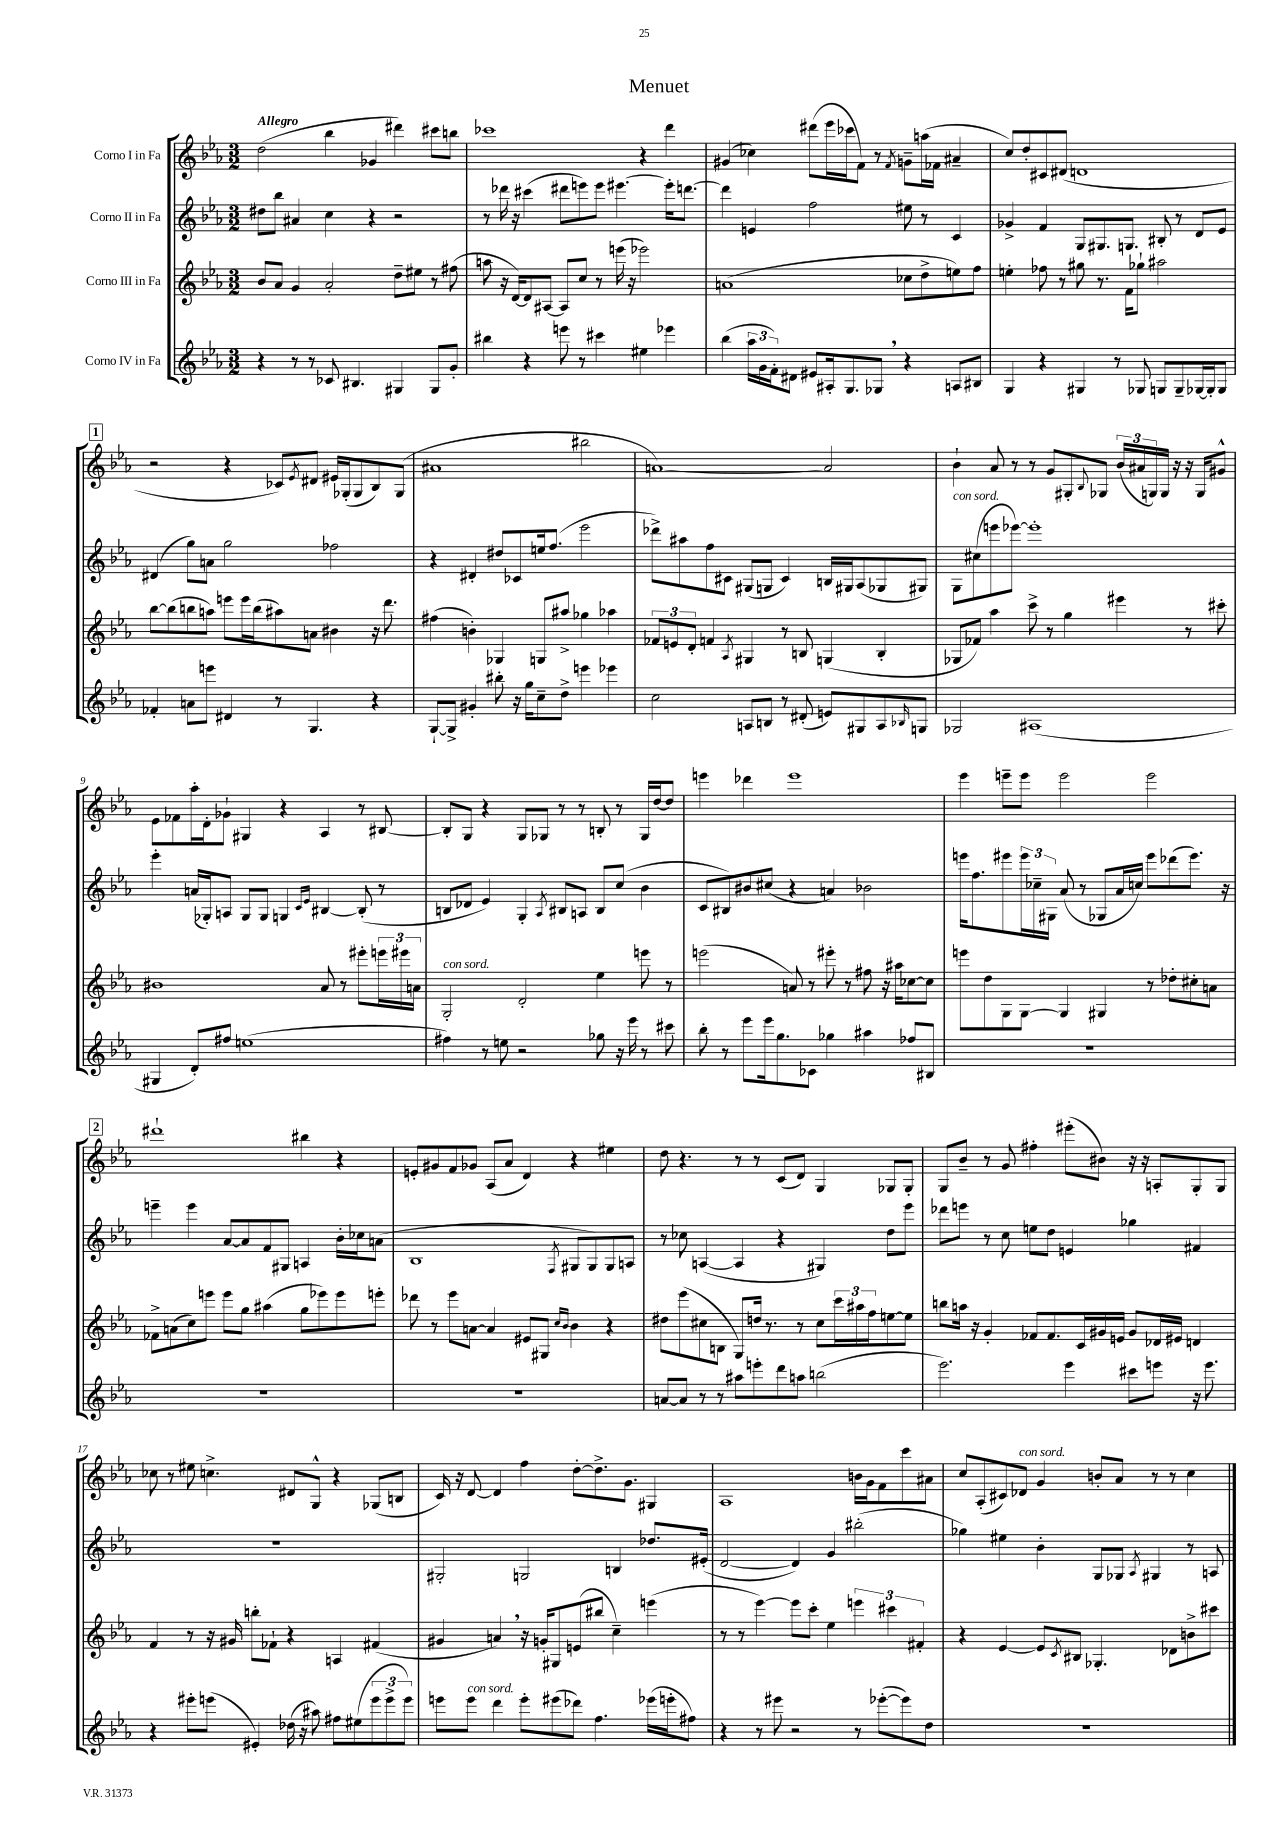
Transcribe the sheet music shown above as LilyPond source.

\header { title = "Menuet" }
<<
\new StaffGroup <<
\new Staff = "s0" \with { instrumentName = "Corno I in Fa" } {
    \clef treble \key ees \major \numericTimeSignature \time 3/2 \tempo "Allegro"
    d''2( bes''4 ges'4 dis'''4) cis'''8 b''8 |
    ces'''1 r4 d'''4 |
    gis'4( ces''4) dis'''8( ees'''16 ces'''16 f'8) r8 \acciaccatura { f'8 } g'8-- a''16( fes'16 ais'4-- |
    c''8) d''8-. cis'8 dis'8( d'1 |
    \mark \markup { \box "1" } r2 r4 ces'8) \acciaccatura { ees'8 } dis'8 eis'16 ges16-.( ges8 bes8) ges8( |
    ais'1 bis''2 |
    a'1~) a'2 |
    bes'4-! aes'8 r8 r8 g'8 gis8-. \appoggiatura { bes8 } ges8 \tuplet 3/2 { bes'16( ais'16 g16) } g16 r16 r16 g16 gis'8-^ |
    ees'8 fes'8 aes''16-. d'16-. ges'8-! gis4 r4 aes4 r8 bis8~ |
    bis8-. g8 r4 g8 ges8 r8 r8 b8-. r8 ges16 d''16~ d''8 |
    e'''4 des'''4 e'''1 |
    ees'''4 e'''8-- e'''8 e'''2 e'''2 |
    \mark \markup { \box "2" } dis'''1-! bis''4 r4 |
    e'8-. gis'8 f'8 ges'8 aes8( aes'8 d'4) r4 eis''4 |
    d''8 r4. r8 r8 c'8( d'8) g4 ges8 ges8-. |
    g8 bes'8-- r8 g'8 fis''4-. eis'''8-.( bis'8) r16 r16 a8-. g8-. g8 |
    ces''8 r8 eis''8 c''4.-> dis'8 g8-^ r4 ges8( b8 |
    c'16) r16 d'8~ d'4 f''4 d''8~-. d''8.-> g'8. gis4 |
    aes1 b'16 g'16 f'8 c'''8 ais'8 |
    c''8 aes8-.( cis'8) des'8^\markup { \italic "con sord." } g'4 b'8-. aes'8 r8 r8 c''4 \bar "|." |
}
\new Staff = "s1" \with { instrumentName = "Corno II in Fa" } {
    \clef treble \key ees \major \numericTimeSignature \time 3/2
    dis''8 bes''8 ais'4 c''4 r4 r2 |
    r8 des'''16 r16 cis'''4( dis'''8 e'''8) e'''8 eis'''4.~ eis'''16-. d'''8.~ |
    d'''4 e'4 f''2 eis''8 r8 c'4 |
    ges'4-> f'4 g8 gis8. g8. bis8-. r8 d'8 ees'8 |
    \mark \markup { \box "1" } dis'4( g''8) a'8 g''2 fes''2 |
    r4 dis'4-. dis''8 ces'8 e''16 f''8.( ees'''2 |
    des'''8->) ais''8 f''8 cis'8 gis8( g8 cis'4) b16 gis16 aes8( ges8 gis8) |
    g8^\markup { \italic "con sord." } cis''8( e'''8 ees'''8~) ees'''1-. |
    ees'''4-. a'16( ges16-.) a8 ges8 ges8 g4 \grace { c'16 ees'16 } bis4~ bis8-.( r8 |
    b8 des'8 ees'4) g4-. \acciaccatura { aes8 } bis8 a8 bis8 c''8( bes'4 |
    c'8 bis8) bis'8 cis''8( r4 a'4) bes'2 |
    e'''16 f''8. eis'''8 \tuplet 3/2 { eis'''16 ces''16-- gis16 } aes'8( r8 ges8 aes'16 c''16) eis'''8 des'''8( eis'''8.) r16 |
    \mark \markup { \box "2" } e'''4-- e'''4 aes'8~ aes'8 f'8 gis8 a4 bes'16-. ces''16 a'8( |
    bes1 \acciaccatura { f8 } gis8 gis8) gis8 a8 |
    r8 ces''8 a4~( a4 r4 gis4) d''8 ees'''8 |
    des'''8 e'''8 r8 c''8 e''8 d''8 e'4 ges''4 fis'4 |
    R1. |
    gis2-. g2 b4 des''8. eis'16-.( |
    d'2~ d'4) g'4 bis''2-.( |
    ges''4) eis''4 bes'4-. g8 ges8 \acciaccatura { aes8 } gis4 r8 a8 \bar "|." |
}
\new Staff = "s2" \with { instrumentName = "Corno III in Fa" } {
    \clef treble \key ees \major \numericTimeSignature \time 3/2
    bes'8 aes'8 g'4 aes'2-. d''8-- eis''8 r8 fis''8( |
    a''8 r16 d'16~) d'8 ais8~ ais8 c''8 r8 e'''16( r16 ees'''2) |
    a'1( ces''8 d''8-> e''8) f''8 |
    e''4-. fes''8 r8 gis''8 r8. f'16 ges''8-! ais''2 |
    \mark \markup { \box "1" } bes''8~ bes''8( b''8 a''8) e'''8 e'''16 b''16( ais''8) a'8 bis'4 r16 d'''8. |
    fis''4( b'4-.) ges4 g8 ais''8-> ges''4 aes''4 |
    \tuplet 3/2 { fes'8 e'8 d'8-. } f'4 \acciaccatura { aes8 } gis4 r8 b8 g4( b4-. |
    ges8 fes'8) aes''4 c'''8-> r8 g''4 eis'''4 r8 cis'''8-. |
    bis'1 aes'8 r8 eis'''8-. \tuplet 3/2 { e'''16 eis'''16 a'16 } |
    g2-.^\markup { \italic "con sord." } d'2-. ees''4 e'''8 r8 |
    e'''2( a'8) r8 eis'''8-. r8 fis''8 r16 ais''16 ces''8~ ces''8 |
    e'''8 d''8 g8 g8~ g4 gis4 r8 des''8-. cis''8-. a'8 |
    \mark \markup { \box "2" } fes'8-> a'8( c''8) e'''8 e'''8 g''8 ais''4( g''8 ees'''8) ees'''8 e'''8-. |
    des'''8 r8 ees'''8 a'8~ a'4 eis'8 gis8 \grace { c''16 bes'16 } bes'4 r4 |
    dis''8 ees'''8( cis''8 b8 g8) d''16 r8. r8 cis''8 \tuplet 3/2 { c'''16 ais''16 f''16 } e''8~ e''8 |
    b''8 a''16 r16 g'4-. fes'8 fes'8. c'16 gis'16 e'16 gis'8 des'16 eis'16 d'4 |
    f'4 r8 r16 gis'16 b''8-. fes'8-! r4 a4 fis'4( |
    gis'4 a'4) \breathe r16 g'16-. gis8 e'8( bis''8 c''4--) e'''4( |
    r8 r8 ees'''4~) ees'''8 c'''8-. ees''4 \tuplet 3/2 { e'''4 cis'''4 fis'4-. } |
    r4 ees'4~ ees'8 \acciaccatura { c'8 } bis8 ges4.-. des'8 b'8-> cis'''8 \bar "|." |
}
\new Staff = "s3" \with { instrumentName = "Corno IV in Fa" } {
    \clef treble \key ees \major \numericTimeSignature \time 3/2
    r4 r8 r8 ces'8 bis4. gis4 gis8 g'8-. |
    bis''4 r4 e'''8 r8 cis'''4 eis''4 ees'''4 |
    bes''4( \tuplet 3/2 { aes''16 g'16 f'16-.) } dis'8 eis'8 ais16-. g8. ges8 \breathe r4 a8 bis8 |
    g4 r4 gis4 r8 ges8 g8 g8-- ges16~ ges16-. ges8 |
    \mark \markup { \box "1" } fes'4-. a'8 e'''8 dis'4 r8 g4. r4 |
    g8~-! g8-> gis'4-. bis''8-. r16 g''16 c''8-- d''8-> e'''4 ees'''4 |
    c''2 a8 b8 r8 dis'8-.( e'8) gis8 a8 \grace { bes16 } g8 |
    ges2 ais1( |
    gis4 d'8-.) fis''8 e''1( |
    fis''4) r8 e''8 r2 ges''8 r16 ees'''16 r8 cis'''8 |
    bes''8-. r8 ees'''8 ees'''16 g''8. ces'8 ges''4 ais''4 fes''8 bis8 |
    R1. |
    \mark \markup { \box "2" } R1. |
    R1. |
    a'8~ a'8 r8 r8 ais''8 e'''8-. d'''8 a''8 b''2( |
    ees'''2.) ees'''4 cis'''8 e'''8 r16 e'''8. |
    r4 eis'''8-. e'''8( eis'4-.) des''16( r16 ais''8) fis''8 eis''8( \tuplet 3/2 { e'''8 e'''8-> e'''8) } |
    e'''8 e'''8^\markup { \italic "con sord." } d'''4 e'''8-. eis'''8( des'''8) f''4. ees'''16( e'''16-. fis''8) |
    r4 r8 eis'''8 r2 r8 ees'''8~-.( ees'''8) d''8 |
    R1. \bar "|." |
}
>>
>>
